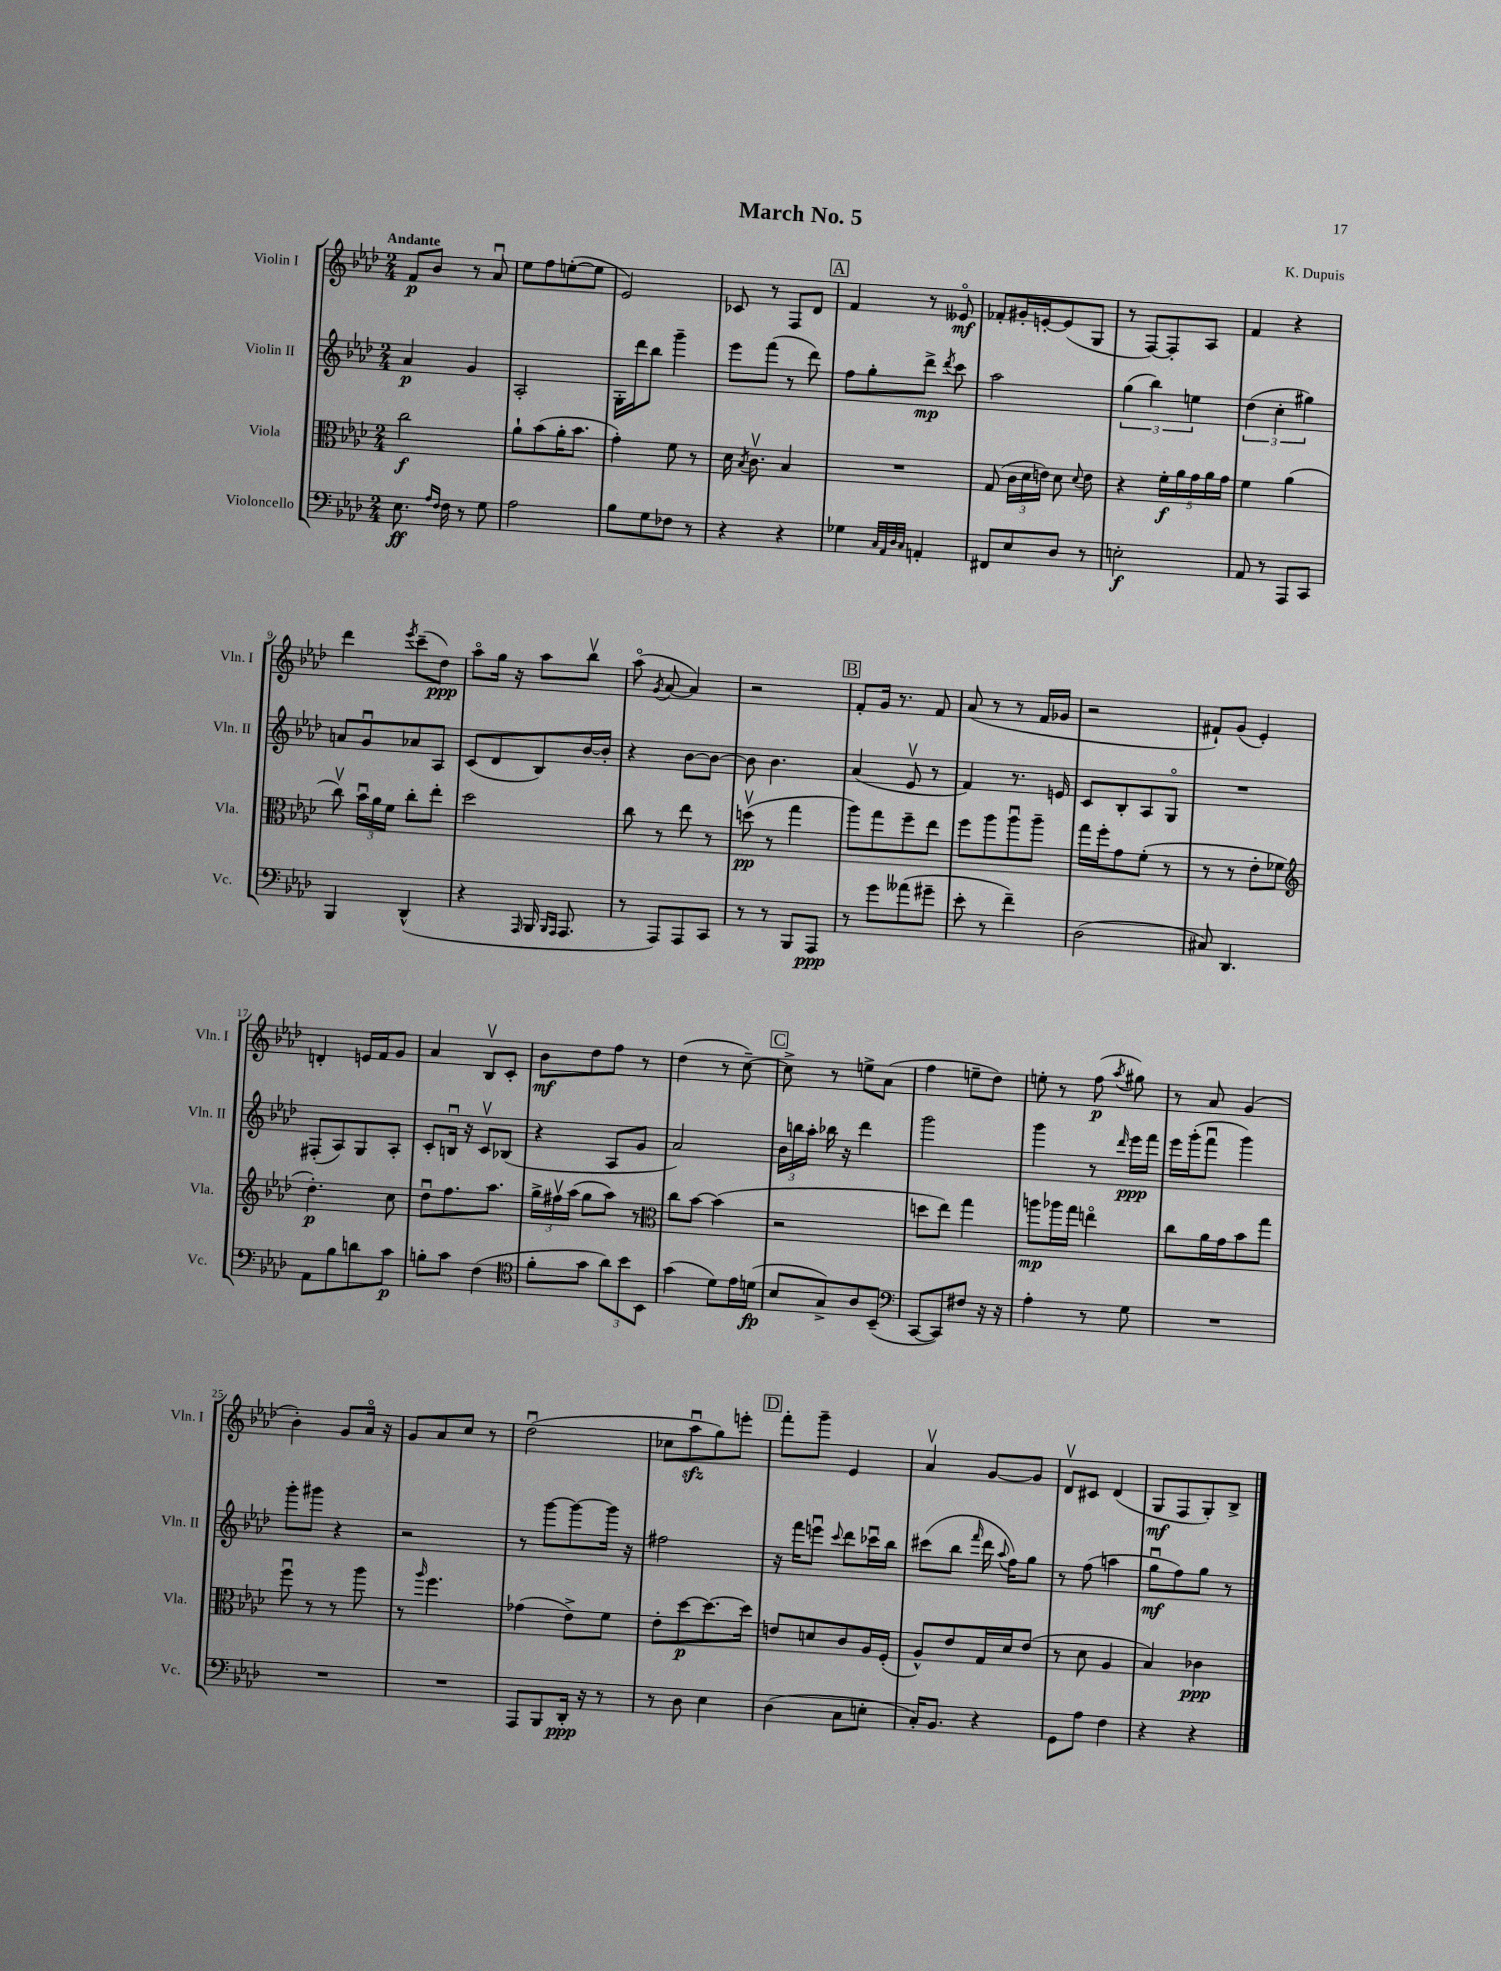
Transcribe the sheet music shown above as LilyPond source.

\header { title = "March No. 5" composer = "K. Dupuis" }
<<
\new StaffGroup <<
\new Staff = "s0" \with { instrumentName = "Violin I" shortInstrumentName = "Vln. I" } {
    \clef treble \key aes \major \numericTimeSignature \time 2/4 \tempo "Andante"
    \autoBeamOff f'8[\p bes'8] r8 aes'8\downbow |
    ees''8[ f''8 e''8~-.( e''8] |
    ees'2) |
    ces'8 r8 f8[ des'8] |
    \mark \markup { \box "A" } f'4 r8 eeses'8\flageolet\mf |
    fes'8[-. gis'16-. e'16~-. e'8( g8] |
    r8 f8[~) f8-. aes8] |
    f'4 r4 |
    des'''4 \acciaccatura { ees'''8 } c'''8[--( des''8]\ppp) |
    aes''8[\flageolet g''16] r16 aes''8[ bes''8]\upbow |
    aes''8\flageolet( \acciaccatura { g'8 } aes'8~ aes'4) |
    r2 |
    \mark \markup { \box "B" } f'8[-. g'16] r8. f'8 |
    aes'8( r8 r8 f'16[ ges'16] |
    r2 |
    fis'8[-!) g'8]( ees'4-.) |
    d'4-. e'16[ f'16 g'8] |
    aes'4 bes8[\upbow c'8]-. |
    bes'8[\mf des''8 f''8] r8 |
    des''4( r8 c''8~--) |
    \mark \markup { \box "C" } c''8-> r8 e''8[-> aes'8]( |
    f''4 e''8[-- des''8]) |
    e''8-. r8 f''8\p( \acciaccatura { aes''8 } gis''8) |
    r8 aes'8 g'4( |
    bes'4-.) g'8[ aes'16]\flageolet r16 |
    g'8[ aes'8 c''8] r8 |
    des''2\downbow( |
    ces''8[ aes''8\downbow\sfz g''8) e'''8]-. |
    \mark \markup { \box "D" } f'''8[-. g'''8]-- ees'4 |
    aes'4\upbow g'8[~ g'8] |
    des'8[\upbow cis'8] des'4( |
    g8[\mf f8 g8-.) bes8]-> \bar "|." |
}
\new Staff = "s1" \with { instrumentName = "Violin II" shortInstrumentName = "Vln. II" } {
    \clef treble \key aes \major \numericTimeSignature \time 2/4
    \autoBeamOff aes'4\p g'4 |
    aes2-. |
    g16[-. des'''16 bes''8] g'''4-- |
    ees'''8[ f'''8]( r8 des'''8) |
    \mark \markup { \box "A" } f''8[ g''8-. des'''8]->\mp \acciaccatura { des'''8 } c'''8 |
    aes''2 |
    \tuplet 3/2 { g''4( bes''4) e''4 } |
    \tuplet 3/2 { des''4( c''4-. gis''4) } |
    a'8[ g'8\downbow aes'8 aes8] |
    c'8[( des'8 bes8) bes'16~ bes'16]-. |
    r4 bes'8[~ bes'8]~ |
    bes'8 bes'4. |
    \mark \markup { \box "B" } aes'4( ees'8\upbow r8 |
    f'4) r8. e'16 |
    c'8[ bes8-. aes8 g8]\flageolet |
    R2 |
    fis8[-.( aes8) g8 aes8]-. |
    c'8[-. b16]\downbow r16 c'8[\upbow bes8]( |
    r4 aes8[ g'8] |
    aes'2) |
    \mark \markup { \box "C" } \tuplet 3/2 { bes'16[ b''16 aes''16]-. } bes''16 r16 des'''4 |
    g'''2 |
    g'''4 r8 \grace { des'''16 } ees'''16[\ppp f'''16] |
    ees'''16[ g'''16-.( f'''8]\downbow g'''4) |
    g'''8[-. gis'''8] r4 |
    r2 |
    r8 g'''8[~ g'''8~ g'''16] r16 |
    fis''2 |
    \mark \markup { \box "D" } r16 f'''16[ e'''8]\downbow \appoggiatura { c'''8 } des'''8[ ces'''16\downbow bes''16] |
    cis'''8[( bes''8] \grace { f'''16 } des'''16 \appoggiatura { aes''8 } f''16[) g''8] |
    r8 f''8( a''4 |
    g''8[\downbow\mf f''8) g''8] r8 \bar "|." |
}
\new Staff = "s2" \with { instrumentName = "Viola" shortInstrumentName = "Vla." } {
    \clef alto \key aes \major \numericTimeSignature \time 2/4
    \autoBeamOff c''2\f |
    aes'8[-! bes'8( aes'16-. bes'8.] |
    g'4-.) f'8 r8 |
    des'16 \acciaccatura { bes8 } c'8.\upbow bes4 |
    \mark \markup { \box "A" } R2 |
    g8( \tuplet 3/2 { c'16[ des'16 e'16]) } des'8 \appoggiatura { des'8 } e'8 |
    r4 \tuplet 5/4 { f'16[-.\f aes'16 g'16 aes'16 g'16] } |
    f'4 aes'4( |
    c''8\upbow) \tuplet 3/2 { bes'16[\downbow aes'16 f'16] } c''8[-. ees''8]-. |
    des''2 |
    c''8 r8 ees''8 r8 |
    d''8\upbow\pp( r8 g''4 |
    \mark \markup { \box "B" } aes''8[) g''8 f''8-- ees''8] |
    f''8[ aes''8 aes''8\downbow aes''8]-- |
    g''16[ f''16-. g'8 f'8]-.( r8 |
    r8 r8 ees'8[-. fes'8] |
    \clef treble des''4.-.\p) c''8 |
    des''8[\downbow f''8. aes''8.] |
    \tuplet 3/2 { g''16[-> fis''16\upbow aes''16]( } g''8[ aes''8]) r8 |
    \clef alto c''8[ bes'8]~ bes'4( |
    \mark \markup { \box "C" } r2 |
    d''8[ ees''8]) g''4 |
    a''8[\mp aes''16 g''16] e''4\flageolet |
    c''8[ aes'16 g'16 bes'8 g''8] |
    f''8\downbow r8 r8 aes''8 |
    r8 \grace { aes''16 } f''4. |
    ges'4( ees'8[->) f'8] |
    ees'8[-. des''8~\p des''8.~ des''16] |
    \mark \markup { \box "D" } e'8[ d'8 c'8 aes16 f16]-.( |
    aes8[-^) ees'8 g16 des'16 ees'8]( |
    r8 des'8 aes4 |
    bes4) ces'4\ppp \bar "|." |
}
\new Staff = "s3" \with { instrumentName = "Violoncello" shortInstrumentName = "Vc." } {
    \clef bass \key aes \major \numericTimeSignature \time 2/4
    \autoBeamOff ees8.\ff \grace { aes16[ f16] } f16 r8 g8 |
    aes2 |
    bes8[ g8 fes8] r8 |
    r4 r4 |
    \mark \markup { \box "A" } ges4 \grace { c32[ aes,32 des32 c32] } a,4-. |
    fis,8[ ees8 des8] r8 |
    e2-.\f |
    aes,8 r8 aes,,8[ c,8] |
    bes,,4 des,4-^( |
    r4 \grace { aes,,16 } bes,,16 \grace { bes,,16[ aes,,16] } aes,,8. |
    r8 aes,,8[) aes,,8 c,8] |
    r8 r8 bes,,8[ aes,,8]\ppp |
    \mark \markup { \box "B" } r8 g'8[ aeses'8( gis'8]-- |
    ees'8-. r8 f'4--) |
    des2( |
    cis8) des,4. |
    aes,8[ bes8 d'8 c'8]\p |
    b8[-. c'8] f4( |
    \clef tenor f'8[-. g'8] \tuplet 3/2 { aes'8[) bes'8 bes,8] } |
    g'4( des'8[) ees'16 d'16]\fp( |
    \mark \markup { \box "C" } bes8[ g8->) aes8 bes,8]--( |
    \clef bass c,8[~ c,8) fis8] r16 r16 |
    aes4-. r8 g8 |
    R2 |
    R2 |
    R2 |
    aes,,8[ bes,,8 des,16]-.\ppp r16 r8 |
    r8 des8 ees4 |
    \mark \markup { \box "D" } des4( c8[ e8]-. |
    c16[-.) bes,8.] r4 |
    g,8[ aes8] f4 |
    r4 r4 \bar "|." |
}
>>
>>
